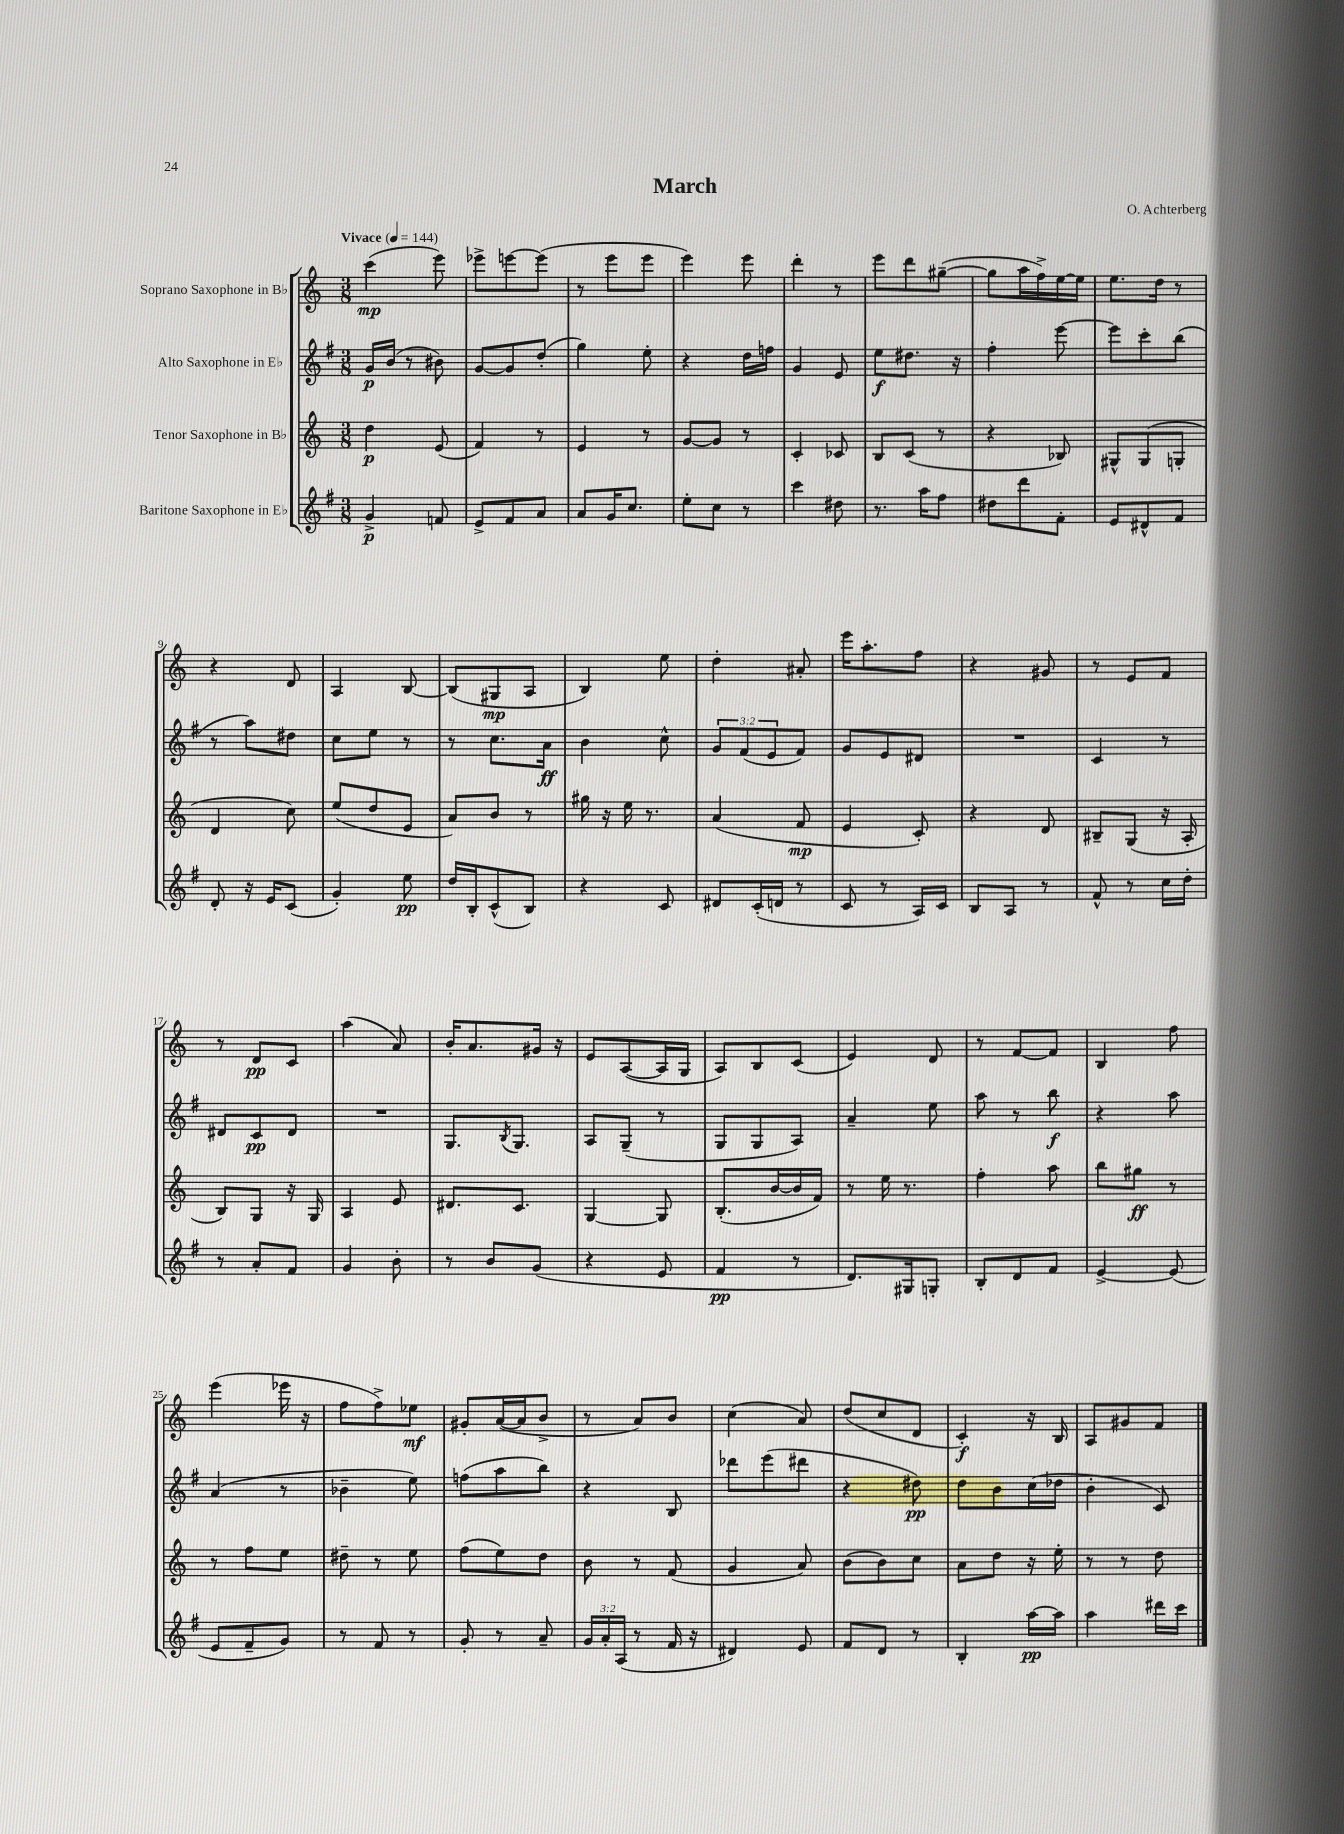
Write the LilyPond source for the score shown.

\header { title = "March" composer = "O. Achterberg" }
<<
\new StaffGroup <<
\new Staff = "s0" \with { instrumentName = "Soprano Saxophone in Bb" } {
    \clef treble \key c \major \numericTimeSignature \time 3/8 \tempo "Vivace" 4 = 144
    c'''4\mp( e'''8) |
    ees'''8-> e'''8~ e'''8( |
    r8 e'''8 e'''8 |
    e'''4) e'''8 |
    d'''4-. r8 |
    e'''8 d'''8 gis''8~--( |
    gis''8 a''16 f''16->) e''16~ e''16 |
    e''8. d''16 r8 |
    r4 d'8 |
    a4 b8~ |
    b8( gis8\mp a8 |
    b4) e''8 |
    d''4-. ais'8-. |
    e'''16 a''8.-. f''8 |
    r4 gis'8 |
    r8 e'8 f'8 |
    r8 d'8\pp c'8 |
    a''4( a'8) |
    b'16-. a'8. gis'16 r16 |
    e'8 a8~( a16 g16 |
    a8) b8 c'8( |
    e'4) d'8 |
    r8 f'8~ f'8 |
    b4 f''8 |
    e'''4( ees'''16 r16 |
    f''8 f''8->) ees''8\mf |
    gis'8-. a'16~( a'16 b'8-> |
    r8 a'8) b'8 |
    c''4( a'8) |
    d''8( c''8 d'8 |
    c'4-.\f) r16 b16 |
    a8 gis'8 f'8 \bar "|." |
}
\new Staff = "s1" \with { instrumentName = "Alto Saxophone in Eb" } {
    \clef treble \key g \major \numericTimeSignature \time 3/8 \override Staff.TupletNumber.text = #tuplet-number::calc-fraction-text
    g'16\p b'16( r8 bis'8) |
    g'8~ g'8 d''8-.( |
    g''4) e''8-. |
    r4 d''16 f''16 |
    g'4 e'8 |
    e''8\f dis''8. r16 |
    fis''4-. e'''8~ |
    e'''8 c'''8-. b''8( |
    r8 a''8) dis''8 |
    c''8 e''8 r8 |
    r8 c''8. a'16\ff |
    b'4 c''8-^ |
    \tuplet 3/2 { g'8 fis'8( e'8 } fis'8) |
    g'8 e'8 dis'8 |
    R4. |
    c'4 r8 |
    dis'8 c'8\pp dis'8 |
    R4. |
    g8. \acciaccatura { b8 } g8. |
    a8 g8--( r8 |
    g8 g8 a8) |
    a'4-- e''8 |
    a''8 r8 b''8\f |
    r4 a''8 |
    a'4( r8 |
    bes'4-- e''8) |
    f''8( a''8 b''8) |
    r4 b8 |
    des'''8 e'''8( dis'''8 |
    r4 dis''8\pp) |
    d''8 b'8 c''16( des''16 |
    b'4-. c'8) \bar "|." |
}
\new Staff = "s2" \with { instrumentName = "Tenor Saxophone in Bb" } {
    \clef treble \key c \major \numericTimeSignature \time 3/8
    d''4\p e'8( |
    f'4) r8 |
    e'4 r8 |
    g'8~ g'8 r8 |
    c'4-. ces'8 |
    b8 c'8( r8 |
    r4 bes8) |
    gis8-^ gis8( g8-. |
    d'4 c''8) |
    e''8( d''8 e'8 |
    a'8) b'8 r8 |
    gis''16 r16 e''16 r8. |
    a'4( f'8\mp |
    e'4 c'8-.) |
    r4 d'8 |
    bis8-- g8( r16 a16-. |
    b8) g8 r16 g16 |
    a4 e'8 |
    dis'8. c'8. |
    g4~ g8 |
    b8.-.( b'16~ b'16 f'16) |
    r8 e''16 r8. |
    f''4-. a''8 |
    b''8 gis''8\ff r8 |
    r8 f''8 e''8 |
    dis''8-- r8 e''8 |
    f''8( e''8) d''8 |
    b'8 r8 f'8( |
    g'4 a'8) |
    b'8( b'8) c''8 |
    a'8 d''8 r16 e''16-. |
    r8 r8 d''8 \bar "|." |
}
\new Staff = "s3" \with { instrumentName = "Baritone Saxophone in Eb" } {
    \clef treble \key g \major \numericTimeSignature \time 3/8 \override Staff.TupletNumber.text = #tuplet-number::calc-fraction-text
    g'4->\p f'8 |
    e'8-> fis'8 a'8 |
    a'8 g'16 c''8. |
    e''8-. c''8 r8 |
    c'''4 dis''8 |
    r8. a''16 fis''8 |
    dis''8 d'''8 fis'8-. |
    e'8 dis'8-^ fis'8 |
    d'8-. r16 e'16 c'8( |
    g'4-.) e''8\pp |
    d''16 b16-. c'8-^( b8) |
    r4 c'8 |
    dis'8 c'16-.( d'16 r8 |
    c'8 r8 a16) c'16 |
    b8 a8 r8 |
    fis'8-^ r8 c''16 d''16-. |
    r8 a'8-. fis'8 |
    g'4 b'8-. |
    r8 b'8 g'8( |
    r4 e'8 |
    fis'4\pp r8 |
    d'8.) gis16 g8-. |
    b8-. d'8 fis'8 |
    e'4~-> e'8( |
    e'8 fis'8-- g'8) |
    r8 fis'8 r8 |
    g'8-. r8 a'8-- |
    \tuplet 3/2 { g'16 a'16-. a16( } r8 fis'16 r16 |
    dis'4) e'8 |
    fis'8 d'8 r8 |
    b4-. a''16~\pp a''16 |
    a''4 dis'''16 c'''16 \bar "|." |
}
>>
>>
